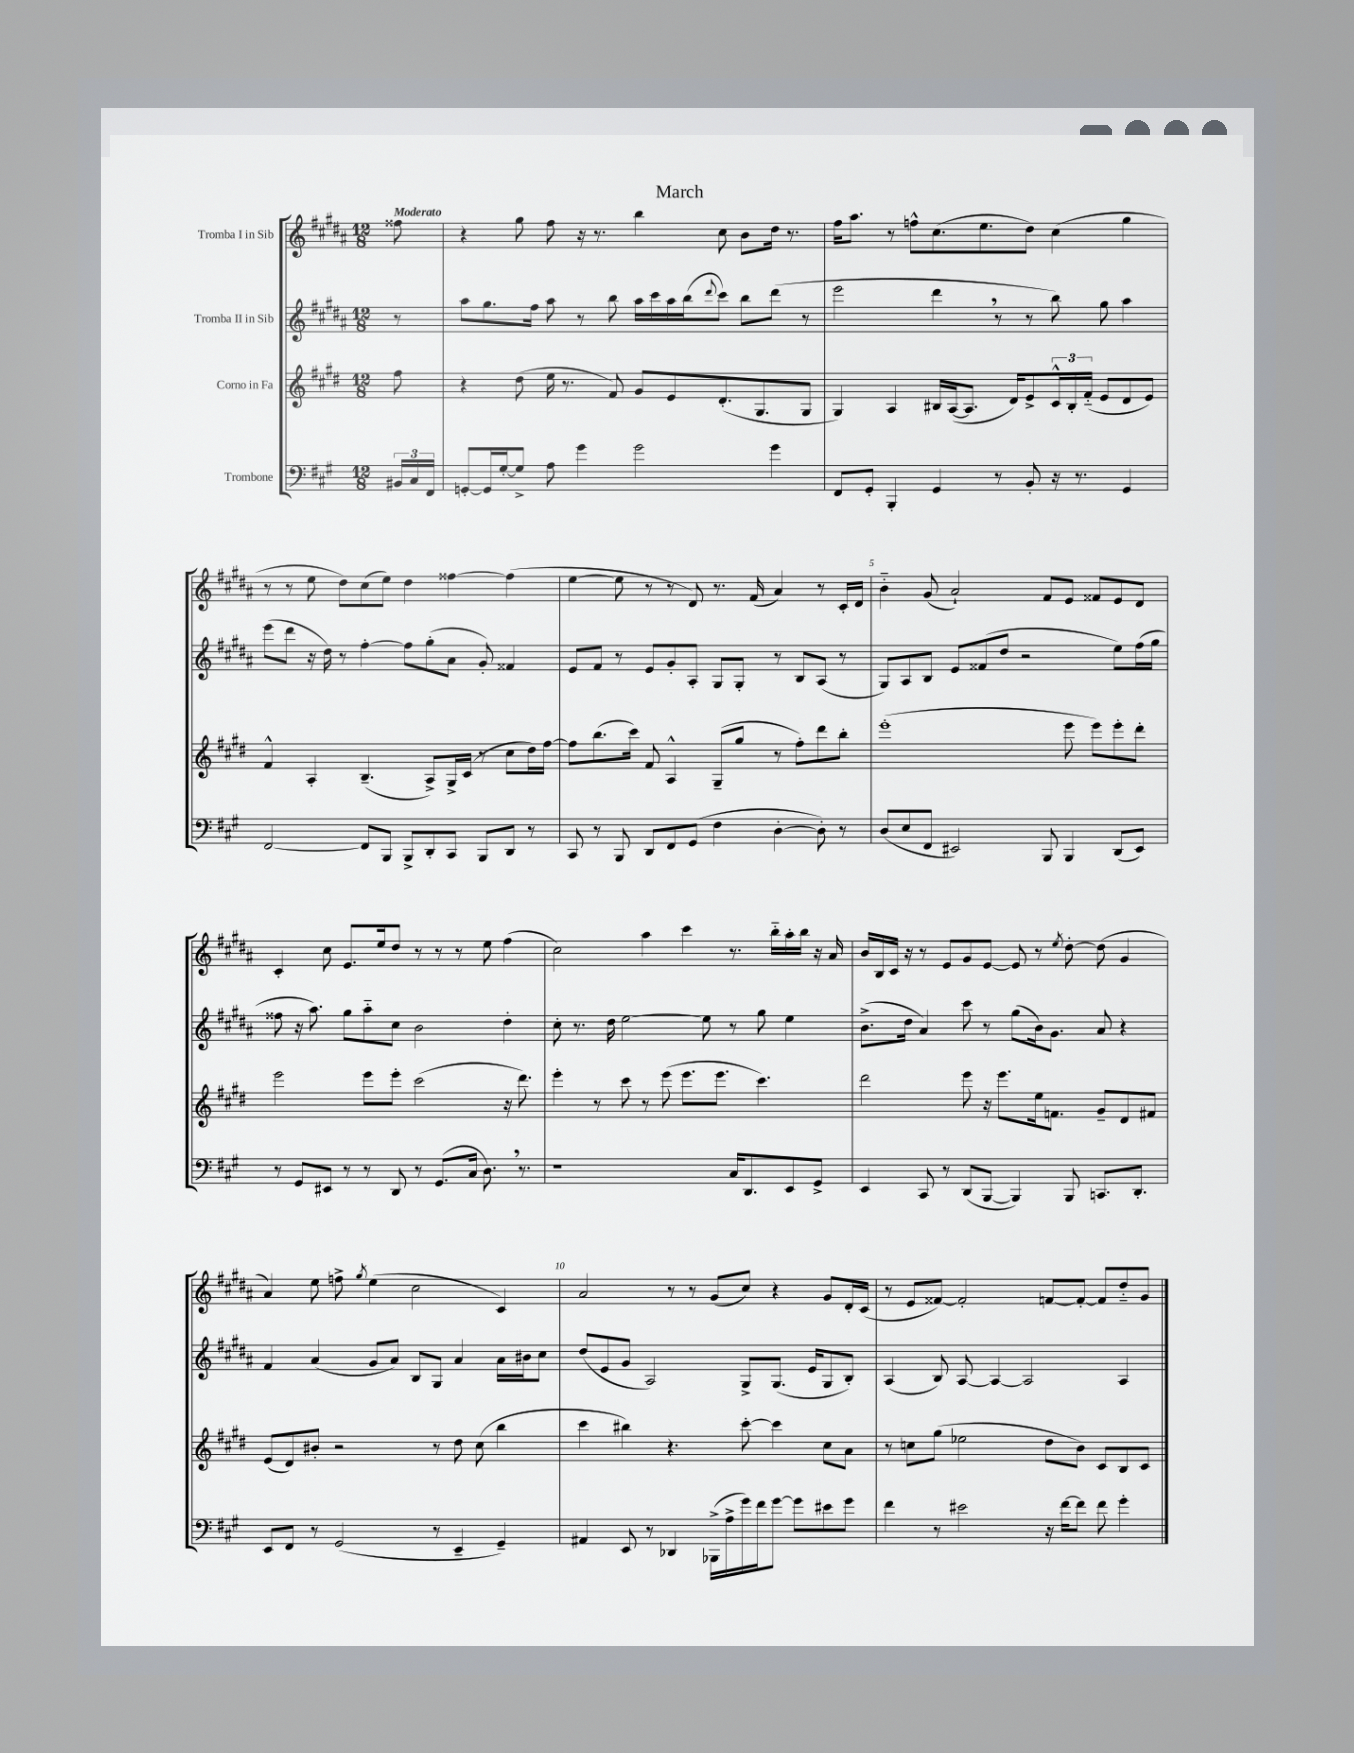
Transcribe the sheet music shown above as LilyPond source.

\header { title = "March" }
<<
\new StaffGroup <<
\new Staff = "s0" \with { instrumentName = "Tromba I in Sib" } {
    \clef treble \key b \major \numericTimeSignature \time 12/8 \partial 8 \tempo "Moderato"
    fisis''8 |
    r4 gis''8 fis''8 r16 r8. b''4 cis''8 b'8 dis''16 r8. |
    fis''16 ais''8. r8 f''8-^ cis''8.( e''8. dis''8) cis''4( gis''4 |
    r8 r8 e''8 dis''8) cis''8( e''8) dis''4 fisis''4~ fisis''4( |
    e''4~ e''8 r8 r8 dis'8) r8. fis'16( ais'4) r8 cis'16-. dis'16 |
    b'4-_ gis'8( ais'2-!) fis'8 e'8 fisis'8 e'8 dis'8 |
    cis'4-. cis''8 e'8. e''16 dis''8 r8 r8 r8 e''8 fis''4( |
    cis''2) ais''4 cis'''4 r8. b''16-_ ais''16-. b''16 r16 ais'16 |
    b'16 b16 cis'16 r16 r8 e'8 gis'8 e'8~ e'8 r8 \acciaccatura { e''8 } dis''8~-. dis''8( gis'4 |
    ais'4) e''8 f''8-> \acciaccatura { gis''8 } e''4( cis''2 cis'4) |
    ais'2 r8 r8 gis'8( cis''8) r4 gis'8 dis'16-. cis'16( |
    r8 e'8 fisis'8~) fisis'2-. f'8~ f'8~-. f'8 dis''8-_ gis'8 \bar "|." |
}
\new Staff = "s1" \with { instrumentName = "Tromba II in Sib" } {
    \clef treble \key b \major \numericTimeSignature \time 12/8 \partial 8
    r8 |
    ais''8 gis''8. fis''16 ais''8 r8 b''8 ais''16 cis'''16 ais''16 b''16( \appoggiatura { dis'''8 } cis'''8) b''8 dis'''8( r8 |
    e'''2 dis'''4 \breathe r8 r8 b''8) gis''8 ais''4 |
    e'''8( dis'''8 r16 dis''16) r8 fis''4~-. fis''8 gis''8-.( ais'8 gis'8-.) fisis'4 |
    e'8 fis'8 r8 e'8 gis'8-. ais8-. gis8 gis8-. r8 b8 ais8( r8 |
    gis8) ais8 b8 e'8 fisis'8( dis''8 r2 e''8) fis''16( gis''16 |
    fisis''8 r16 ais''8.) gis''8 ais''8-_ cis''8 b'2 dis''4-. |
    cis''8-. r8. dis''16 e''2~ e''8 r8 gis''8 e''4 |
    b'8.->( dis''16 ais'4) cis'''8 r8 gis''8( b'16) gis'8. ais'8 r4 |
    fis'4 ais'4( gis'8 ais'8) b8 gis8 ais'4 ais'16 bis'16 cis''8 |
    dis''8( e'8 gis'8 ais2) gis8-> gis8.( e'16 gis8 b8-.) |
    ais4( b8) ais8~ ais4~ ais2 ais4 \bar "|." |
}
\new Staff = "s2" \with { instrumentName = "Corno in Fa" } {
    \clef treble \key e \major \numericTimeSignature \time 12/8 \partial 8
    fis''8 |
    r4 dis''8( e''16 r8. fis'8) gis'8 e'8 dis'8.-.( gis8. gis8 |
    gis4) a4 bis16 a16~( a8. dis'16) e'8-> \tuplet 3/2 { cis'16-^ bis16-. fis'16-_( } e'8 dis'8 e'8) |
    fis'4-^ a4-. b4.--( a8->) gis16-> cis'16( r8 cis''8 dis''16) fis''16~ |
    fis''8 b''8.( cis'''16) fis'8 a4-^ gis8--( gis''8 r8 fis''8-.) dis'''8 b''8-. |
    e'''1-.( e'''8 e'''8) e'''8-. dis'''8-. |
    e'''2 e'''8 e'''8-. cis'''2( r16 dis'''8.) |
    e'''4-. r8 cis'''8 r8 e'''8( e'''8. e'''8. cis'''4.) |
    dis'''2 e'''8 r16 e'''8. e''16 f'8. gis'8-- dis'8 fis'8 |
    e'8( dis'8) bis'8-. r2 r8 dis''8 cis''8( b''4 |
    cis'''4 bis''4) r4. cis'''8~-. cis'''4 cis''8 a'8 |
    r8 c''8 gis''8( ees''2 dis''8 b'8) cis'8 b8 cis'8 \bar "|." |
}
\new Staff = "s3" \with { instrumentName = "Trombone" } {
    \clef bass \key a \major \numericTimeSignature \time 12/8 \partial 8
    \tuplet 3/2 { bis,16 cis16 fis,16 } |
    g,8~-. g,16 gis16~-. gis8-> a8 gis'4 gis'2 gis'4 |
    fis,8 gis,8-. b,,4-. gis,4 r8 b,8-. r16 r8. gis,4 |
    fis,2~ fis,8 b,,8 b,,8-> d,8-. cis,8 b,,8 d,8 r8 |
    cis,8 r8 b,,8 d,8 fis,8 gis,8( fis4 d4~-. d8-.) r8 |
    d8( e8 fis,8 eis,2) b,,8 b,,4 d,8( eis,8) |
    r8 gis,8 eis,8 r8 r8 d,8 r8 gis,8.( cis16 d8.) \breathe r8. |
    r1 cis16 d,8. e,8 gis,8-> |
    e,4 cis,8 r8 d,8( b,,8~ b,,4) b,,8 c,8. d,8.-. |
    e,8 fis,8 r8 gis,2( r8 e,4-- gis,4--) |
    ais,4 e,8 r8 des,4 bes,,16->( a16-> gis'16) fis'16 gis'8~ gis'8 eis'8 gis'8 |
    fis'4 r8 eis'2 r16 fis'16~ fis'8 fis'8 gis'4-. \bar "|." |
}
>>
>>
\layout { \context { \Score \override BarNumber.break-visibility = ##(#f #t #t) barNumberVisibility = #(every-nth-bar-number-visible 5) } }
